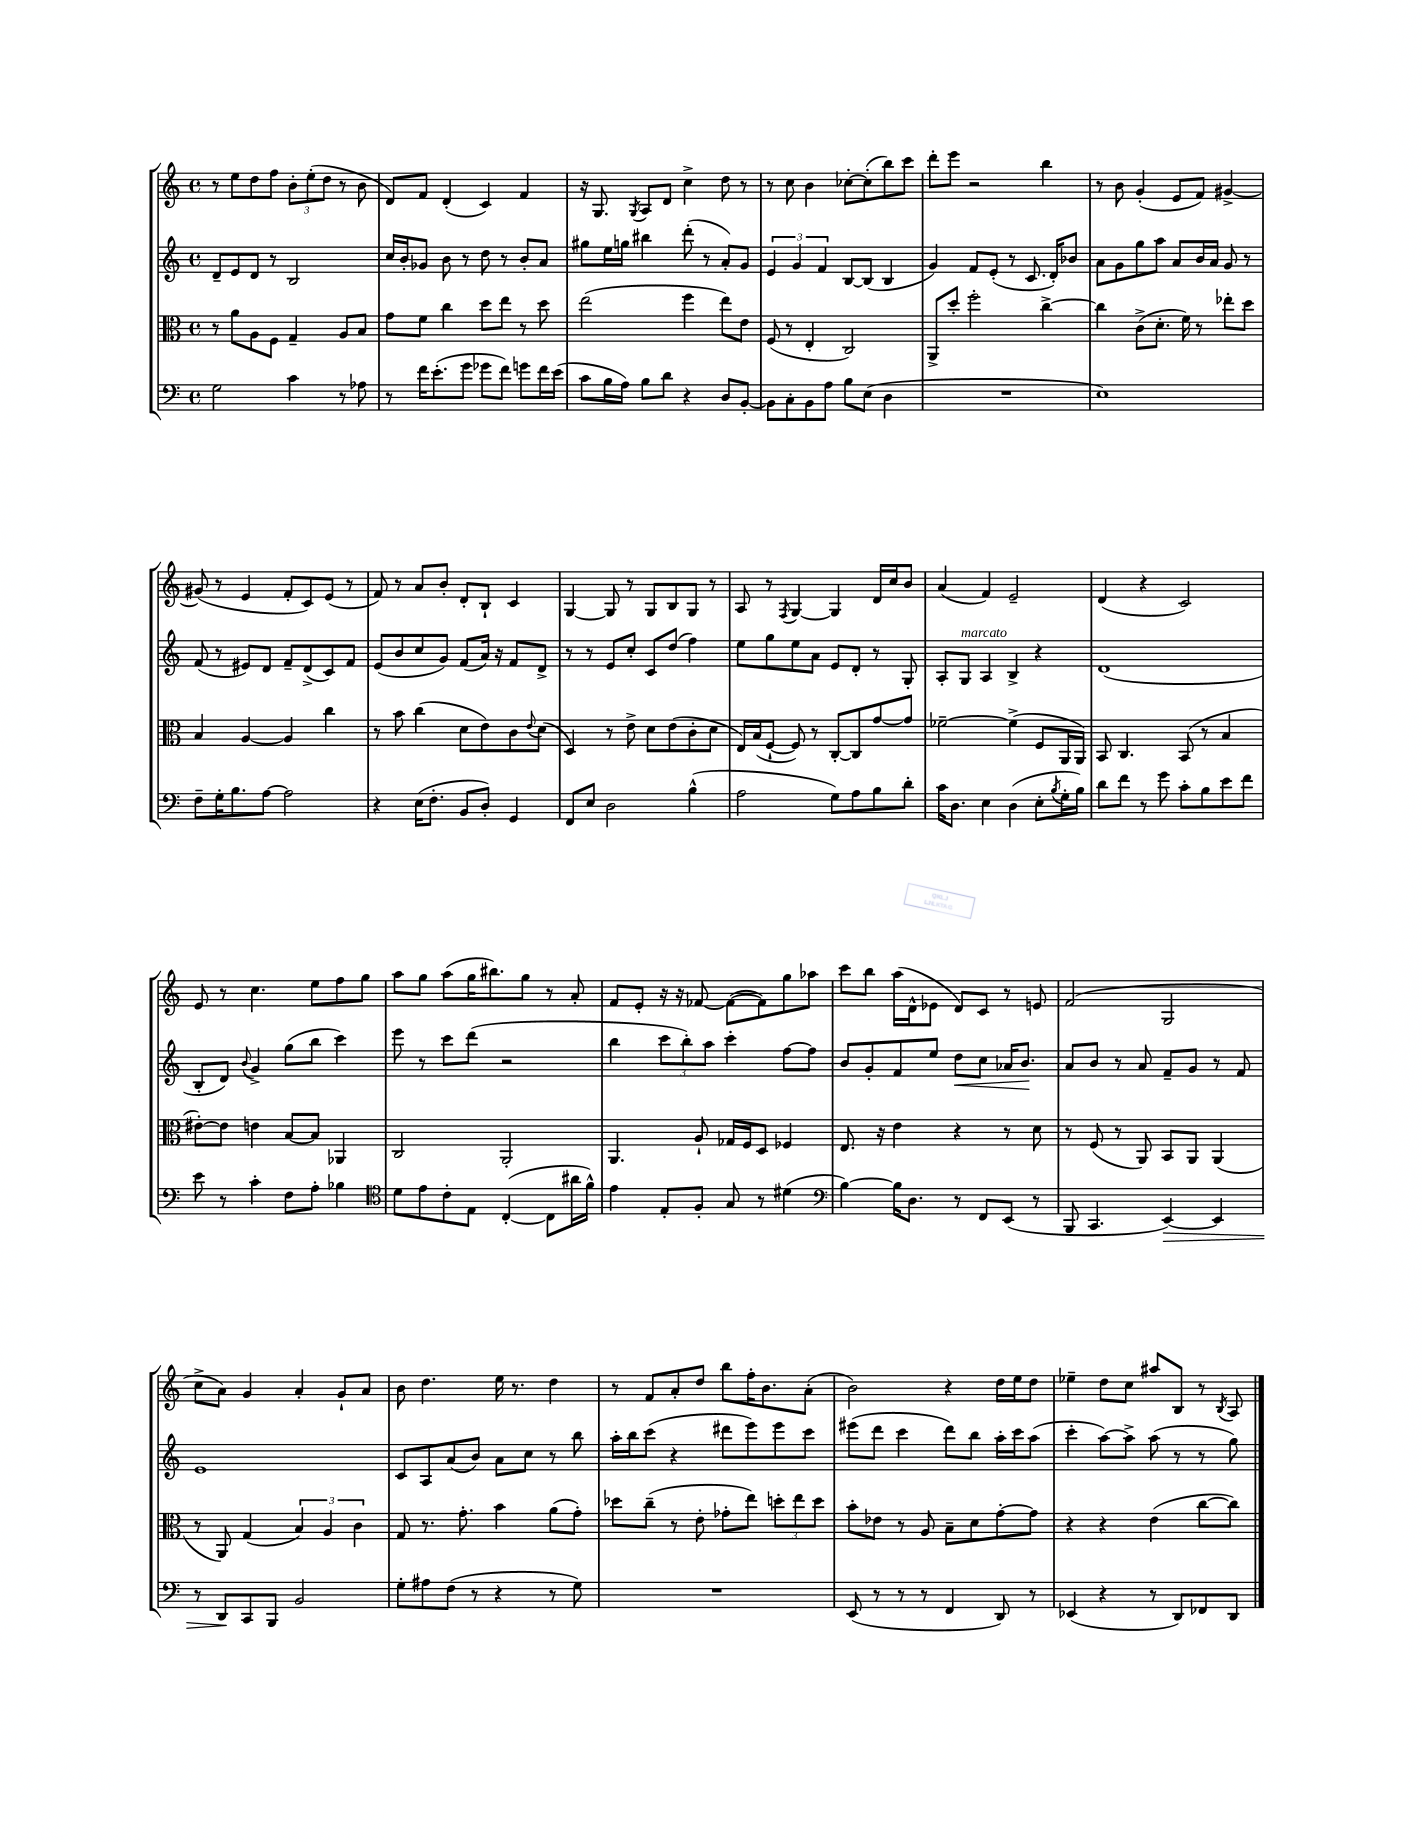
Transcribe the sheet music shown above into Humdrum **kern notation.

**kern	**dynam	**kern	**kern	**dynam	**kern
*part4	*part4	*part3	*part2	*part2	*part1
*staff4	*staff4	*staff3	*staff2	*staff2	*staff1
*clefF4	*	*clefC3	*clefG2	*	*clefG2
*k[]	*	*k[]	*k[]	*	*k[]
*M4/4	*	*M4/4	*M4/4	*	*M4/4
*met(c)	*	*met(c)	*met(c)	*	*met(c)
=80	=80	=80	=80	=80	=80
2G\	.	8r	8d~/L	.	8r
.	.	8a\L	8e/	.	8ee\L
.	.	8A\	8d/J	.	8dd\
.	.	8F\J	8r	.	8ff\J
4c\	.	4G~/	2B/	.	12b'\L
.	.	.	.	.	(12ee'\
.	.	.	.	.	12dd\J
8r	.	8A/L	.	.	8r
8A-X\	.	8B/J	.	.	8b\
=81	=81	=81	=81	=81	=81
8r	.	8g\L	16cc/LL	.	8d/L)
.	.	.	16b'/J	.	.
16f\KL	.	8f\J	8g-X/J	.	8f/J
(8.e'\	.	.	.	.	.
.	.	4cc\	8b\	.	(4d'/
8g\J	.	.	8r	.	.
8g-X\L	.	8dd\L	8dd\	.	4c/)
8f\J)	.	8ee\J	8r	.	.
8gn\L	.	8r	8b'/L	.	4f/
16f\L	.	8dd\	8a/J	.	.
(16e\JJ	.	.	.	.	.
=82	=82	=82	=82	=82	=82
8c\L	.	(2ee\	8gg#X\L	.	16r
.	.	.	.	.	8.G/
16B\L	.	.	16ee\L	.	.
16A\JJ)	.	.	16ggn\JJ	.	.
.	.	.	.	.	8qG/
8B\L	.	.	4bb#X\	.	8A/L
8d\J	.	.	.	.	8d/J
4r	.	4ff\	(8ddd'\	.	4cc^\
.	.	.	8r	.	.
8D/L	.	8ee\L)	8a'/L)	.	8dd\
[8BB'/J	.	8e\J	8g/J	.	8r
=83	=83	=83	=83	=83	=83
8BB\L]	.	(8F/	6e/	.	8r
8C'\	.	8r	.	.	8cc\
.	.	.	6g/	.	.
8BB\	.	4E'/	.	.	4b\
.	.	.	6f/	.	.
8A\J	.	.	.	.	.
8B\L	.	2C/)	[8B/L	.	[8cc-X'\L
(8E\J	.	.	(8B/J]	.	(8cc-'\]
4D\	.	.	4B/	.	8bb\)
.	.	.	.	.	8ccc\J
=84	=84	=84	=84	=84	=84
1r	.	8AA^/L	4g/)	.	8ddd'\L
.	.	8dd'/J	.	.	8eee\J
.	.	2ff'\	8f/L	.	2r
.	.	.	(8e'/J	.	.
.	.	.	8r	.	.
.	.	.	8.c/	.	.
.	.	[4cc^\	.	.	4bb\
.	.	.	16d'/KL)	.	.
.	.	.	8b-X/J	.	.
=85	=85	=85	=85	=85	=85
1E)	.	4cc\]	8a\L	.	8r
.	.	.	8g\	.	8b\
.	.	(8c^\L	8gg\	.	(4g'/
.	.	8.d'\J	8aa\J	.	.
.	.	.	8a/L	.	8e/L
.	.	16f\)	.	.	.
.	.	8r	16b/L	.	8f/J)
.	.	.	16a/JJ	.	.
.	.	8ee-X'\L	8g/	.	[4g#X^/
.	.	8dd\J	8r	.	.
!!LO:LB:g=z
=86	=86	=86	=86	=86	=86
8F~\L	.	4B/	(8f/	.	(8g#X/]
16G'\K	.	.	8r	.	8r
8.B\	.	.	.	.	.
.	.	[4A/	8e#X/L)	.	4e/
[8A\J	.	.	8d/J	.	.
2A\]	.	4A/]	8f~/L	.	8f'/L
.	.	.	(8d^/	.	8c/)
.	.	4cc\	8c/)	.	(8e/J
.	.	.	8f/J	.	8r
=87	=87	=87	=87	=87	=87
4r	.	8r	(8e/L	.	8f/)
.	.	8b\	8b/	.	8r
(16E\KL	.	(4cc\	8cc/	.	8a/L
8.F'\J	.	.	.	.	.
.	.	.	8g/J)	.	8b'/J
8BB/L	.	8d\L	(8f/L	.	8d'/L
8D'/J)	.	8e\)	16a/Jk)	.	8B`/J
.	.	.	16r	.	.
4GG/	.	8c\	8f/L	.	4c/
.	.	8qqe/	.	.	.
.	.	(8d\J	8d^/J	.	.
=88	=88	=88	=88	=88	=88
8FF/L	.	4D/)	8r	.	[4G/
8E/J	.	.	8r	.	.
2D\	.	8r	8e/L	.	8G/]
.	.	8e^\	8cc'/J	.	8r
.	.	8d\L	8c/L	.	8G/L
.	.	(8e\	(8dd/J	.	8B/
(4B^^\	.	8c'\	4ff\)	.	8G/J
.	.	8d\J	.	.	8r
=89	=89	=89	=89	=89	=89
2A\	.	16E/LL)	8ee\L	.	8A/
.	.	(16B/J	.	.	.
.	.	[8F`/J	8gg\	.	8r
.	.	.	.	.	8qF/
.	.	8F/])	8ee\	.	[4G/
.	.	8r	8a\J	.	.
8G\L)	.	[8C'/L	8e/L	.	4G/]
8A\	.	8C/]	8d'/J	.	.
8B\	.	[8g/	8r	.	16d/LL
.	.	.	.	.	16cc/J
8d'\J	.	8g/J]	8G'/	.	8b/J
=90	=90	=90	=90	=90	=90
16c\KL	.	[2f-X~\	8A'/L	.	(4a/
8.D\J	.	.	.	.	.
!	!	!	!LO:TX:a:i:t=marcato	!	!
.	.	.	8G/J	.	.
4E\	.	.	4A/	.	4f/)
(4D\	.	(4f-^\]	4B^/	.	2e~/
8E'\L	.	8F/L	4r	.	.
8qB/	.	.	.	.	.
16G'\L	.	16AA/L	.	.	.
16B\JJ)	.	16AA/JJ)	.	.	.
=91	=91	=91	=91	=91	=91
8d\L	.	8BB/	(1d	.	(4d/
8f\J	.	4.C/	.	.	.
8r	.	.	.	.	4r
8g\	.	.	.	.	.
8c'\L	.	(8BB/	.	.	2c/)
8B\	.	8r	.	.	.
8e\	.	4B/	.	.	.
8f\J	.	.	.	.	.
!!LO:LB:g=z
=92	=92	=92	=92	=92	=92
8e\	.	[8e#X'\L)	8B'/L	.	8e/
8r	.	8e#\J]	8d/J)	.	8r
.	.	.	8qqb/	.	.
4c'\	.	4en\	4g^/	.	4.cc\
8F\L	.	[8B/L	(8gg\L	.	.
8A'\J	.	8B/J]	8bb\J	.	8ee\L
4B-X\	.	4AA-X/	4ccc\)	.	8ff\
.	.	.	.	.	8gg\J
=93	=93	=93	=93	=93	=93
*clefC4	*	*	*	*	*
8d\L	.	2C/	8eee\	.	8aa\L
8e\	.	.	8r	.	8gg\J
8c'\	.	.	8ccc\L	.	(8aa\L
8E\J	.	.	(8ddd\J	.	16gg\K
.	.	.	.	.	8.bb#X\)
([4C'/	.	2AA'/	2r	.	.
.	.	.	.	.	8gg\J
8C\L]	.	.	.	.	8r
16a#X\L	.	.	.	.	8a'/
16f^^\JJ)	.	.	.	.	.
=94	=94	=94	=94	=94	=94
4e\	.	4.AA/	4bb\	.	8f/L
.	.	.	.	.	8e'/J
8E'/L	.	.	12ccc\L	.	16r
.	.	.	.	.	16r
.	.	.	12bb'\)	.	.
8F'/J	.	8A`/	.	.	[8f-X/
.	.	.	12aa\J	.	.
8G/	.	16G-X/LL	4ccc'\	.	(8f-\L_
.	.	16F/J	.	.	.
8r	.	8D/J	.	.	8f-\])
(4d#X\	.	4F-X/	[8ff\L	.	8gg\
.	.	.	8ff\J]	.	8aa-X\J
=95	=95	=95	=95	=95	=95
*clefF4	*	*	*	*	*
[4B\)	.	8.E/	8b/L	.	8ccc\L
.	.	.	8g'/	.	8bb\J
.	.	16r	.	.	.
16B\KL]	.	4e\	8f/	.	(16aa\LL
8.D\J	.	.	.	.	16d^^\J
.	.	.	8ee/J	.	8e-X\J
!	!	!	!	!LO:HP:b	!
8r	.	4r	8dd\L	<	8d/L)
8FF/L	.	.	8cc\J	.	8c/J
(8EE/J	.	8r	16a-X/KL	.	8r
.	.	.	8.b/J	.	.
8r	.	8d\	.	.	8en/
.	.	.	.	[	.
=96	=96	=96	=96	=96	=96
8BBB/	.	8r	8a/L	.	(2f/
4.CC/	.	(8F/	8b/J	.	.
.	.	8r	8r	.	.
.	.	8AA/)	8a/	.	.
!	!LO:HP:b	!	!	!	!
[4EE/)	>	8BB/L	8f~/L	.	2G/
.	.	8AA/J	8g/J	.	.
4EE/]	.	(4AA/	8r	.	.
.	.	.	8f/	.	.
!!LO:LB:g=z
=97	=97	=97	=97	=97	=97
8r	.	8r	1e	.	8cc^\L
8DD/L	.	8AA/)	.	.	8a\J)
8CC/	]	(4G/	.	.	4g/
8BBB/J	.	.	.	.	.
2BB/	.	6B/)	.	.	4a'/
.	.	6A/	.	.	.
.	.	.	.	.	8g`/L
.	.	6c\	.	.	.
.	.	.	.	.	8a/J
=98	=98	=98	=98	=98	=98
8G'\L	.	8G/	8c/L	.	8b\
8A#X\	.	8.r	8A/	.	4.dd\
(8F\J	.	.	(8a/	.	.
.	.	8.g'\	.	.	.
8r	.	.	8b/J)	.	.
4r	.	4b\	8a\L	.	16ee\
.	.	.	.	.	8.r
.	.	.	8cc\J	.	.
8r	.	(8a\L	8r	.	4dd\
8G\)	.	8g'\J)	8bb\	.	.
=99	=99	=99	=99	=99	=99
1r	.	8dd-X\L	16aa'\LL	.	8r
.	.	.	16bb\J	.	.
.	.	(8cc~\J	(8ccc\J	.	8f/L
.	.	8r	4r	.	8a'/
.	.	8e'\	.	.	8dd/J
.	.	8g-X'\L	8ddd#X\L	.	8bb\L
.	.	8ee\J)	8eee\)	.	16ff'\K
.	.	.	.	.	8.b\
.	.	12ddn'\L	8eee\	.	.
.	.	12ee\	.	.	.
.	.	.	8ccc\J	.	(8a'\J
.	.	12dd\J	.	.	.
=100	=100	=100	=100	=100	=100
(8EE/	.	8b'\L	(8eee#X\L	.	2b\)
8r	.	8e-X\J	8ddd\J	.	.
8r	.	8r	4ccc\	.	.
8r	.	8A/	.	.	.
4FF/	.	8B~\L	8ddd\L)	.	4r
.	.	8d\	8bb\J	.	.
8DD/)	.	[8g'\	16aa'\LL	.	16dd\LL
.	.	.	16ccc\J	.	16ee\J
8r	.	8g\J]	(8aa\J	.	8dd\J
=101	=101	=101	=101	=101	=101
(4EE-X/	.	4r	4ccc'\	.	4ee-X~\
4r	.	4r	[8aa\L)	.	8dd\L
.	.	.	8aa^\J]	.	8cc\J
8r	.	(4e\	(8aa\	.	8aa#X/L
8DD/L)	.	.	8r	.	8B/J
8FF-X/	.	[8cc\L	8r	.	8r
.	.	.	.	.	8qB/
8DD/J	.	8cc\J])	8gg\)	.	8A/
==	==	==	==	==	==
*-	*-	*-	*-	*-	*-
